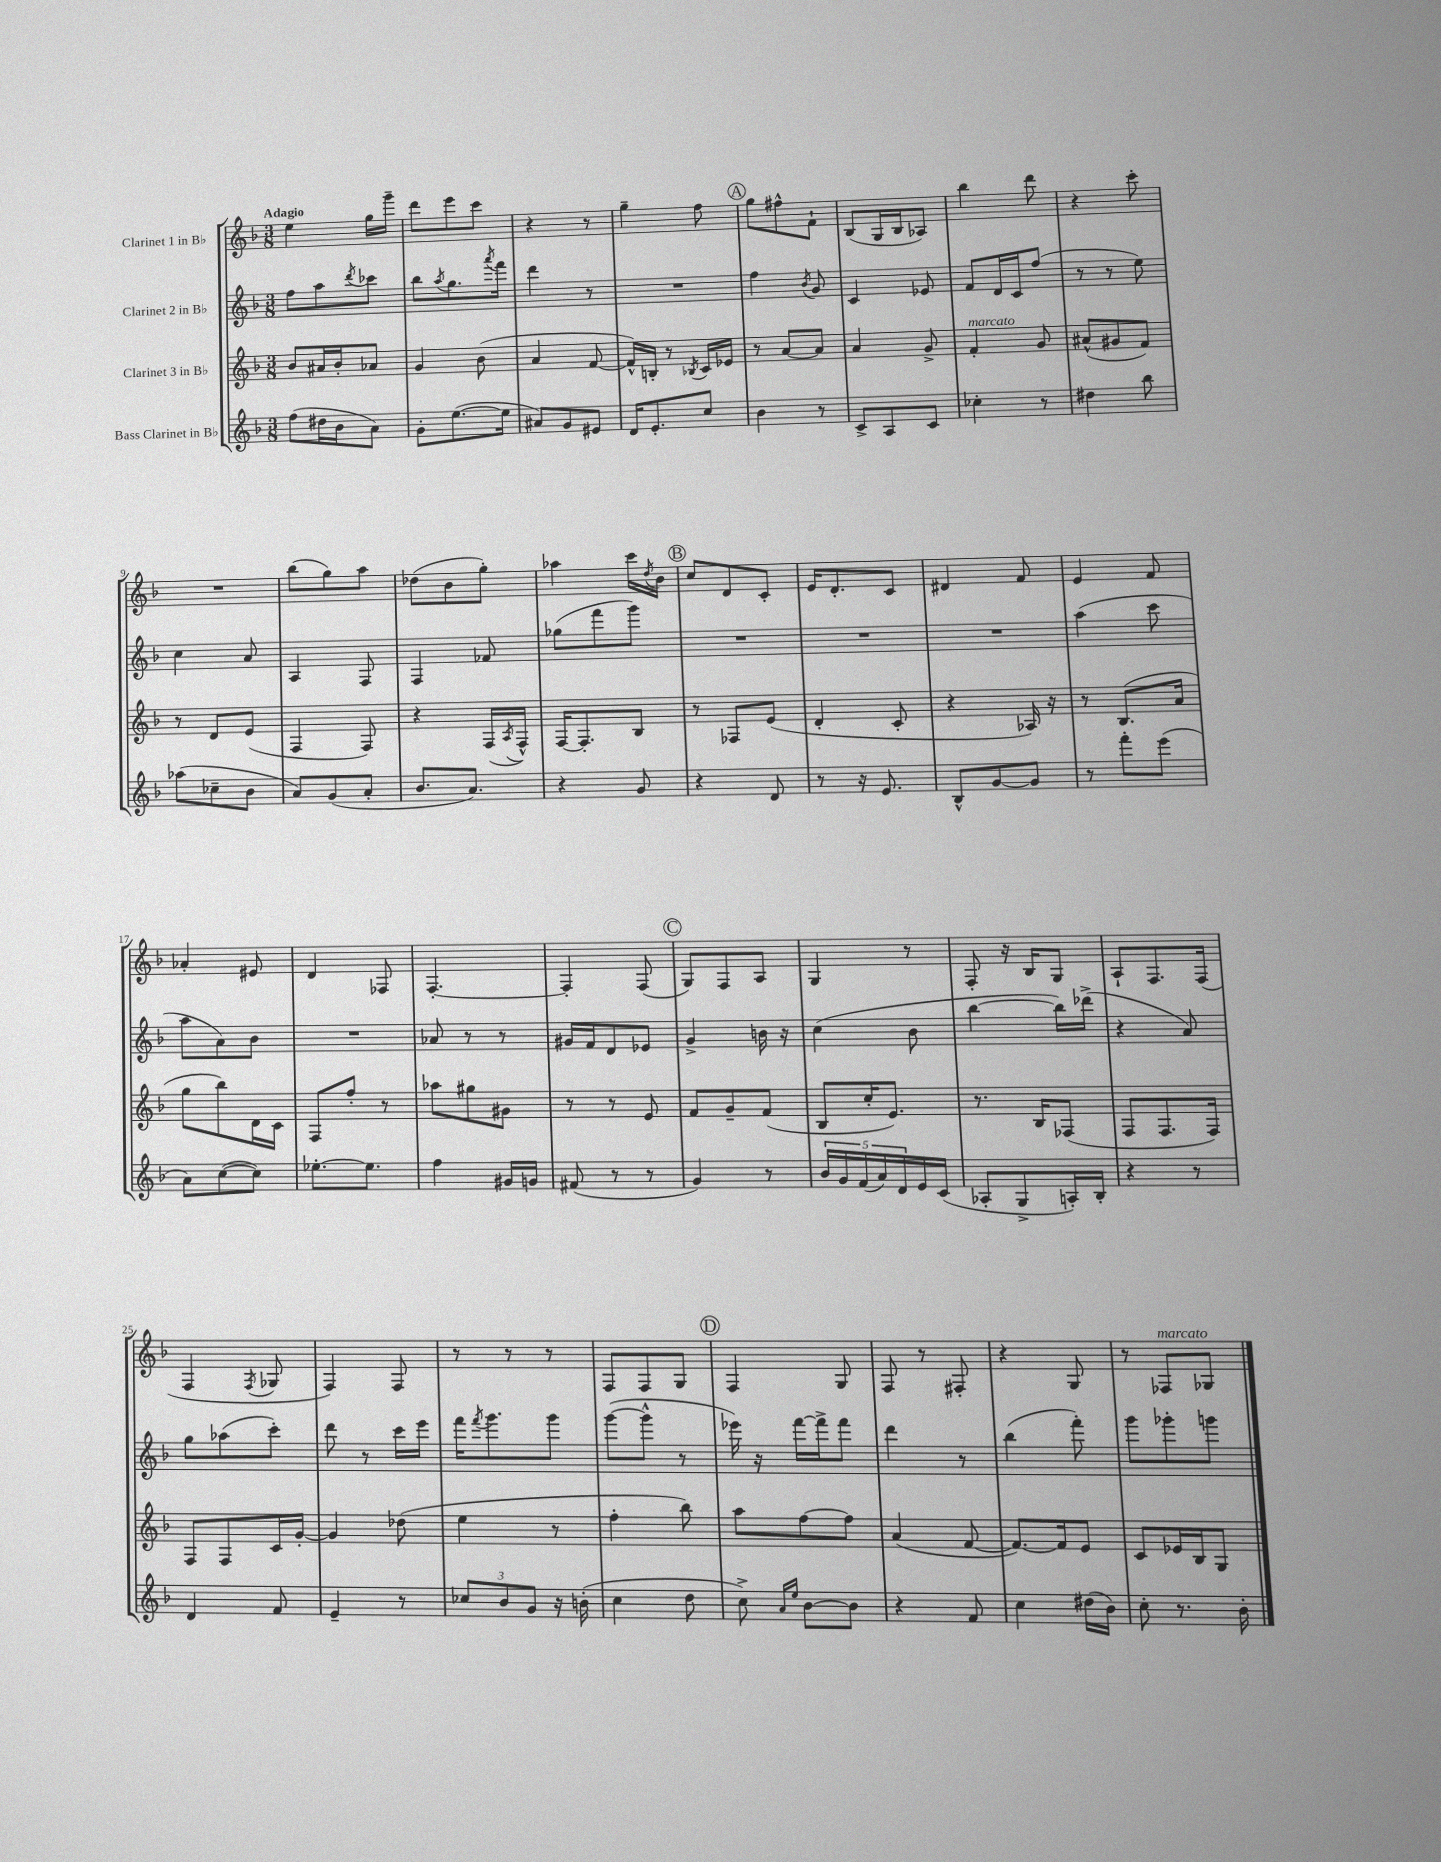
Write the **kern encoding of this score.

**kern	**kern	**kern	**kern
*part4	*part3	*part2	*part1
*staff4	*staff3	*staff2	*staff1
*I"Bass Clarinet in B♭	*I"Clarinet 3 in B♭	*I"Clarinet 2 in B♭	*I"Clarinet 1 in B♭
*clefG2	*clefG2	*clefG2	*clefG2
*k[b-]	*k[b-]	*k[b-]	*k[b-]
*M3/8	*M3/8	*M3/8	*M3/8
=1	=1	=1	=1
!	!	!	!LO:TX:a:B:t=Adagio
(8ff\L	8b-/L	8ff\L	4ee\
16dd#X\L	16a#X/L	8aa\	.
16b-\J	16b-'/J	.	.
.	.	8qddd/	.
8a\J)	8a-X/J	8ccc-X\J	16gg\LL
.	.	.	16ggg~\JJ
=2	=2	=2	=2
8g'\L	4g/	8bb-\L	8ddd\L
.	.	8qaa/	.
([8.ee\	.	8.gg\	8eee\
.	(8b-\	.	8ccc\J
.	.	8qaaa/	.
16ee\Jk]	.	16fff\Jk	.
=3	=3	=3	=3
8a#X/L)	4a/	4ddd\	4r
8g/	.	.	.
8e#X/J	[8f/	8r	8r
=4	=4	=4	=4
16d/KL	16f^^/LL])	4.r	4gg~\
8.e'/	16Bn'/JJ	.	.
.	8r	.	.
.	8qB-X/	.	.
8cc/J	16c/LL	.	8ff\
.	16e-X/JJ	.	.
!!LO:REH:place=s1:t=A
=5	=5	=5	=5
4b-\	8r	4ff\	8gg\L
.	[8a/L	.	8ff#X^^\
.	.	8qb-/	.
8r	8a/J]	8g/	8f`\J
=6	=6	=6	=6
8c^/L	4a/	4c/	(8B-/L
8A/	.	.	16G/L
.	.	.	16B-/J
8c/J	8g^/	8e-X/	8A-X/J)
=7	=7	=7	=7
!	!LO:TX:a:i:t=marcato	!	!
4cc-X'\	4f'/	8f/L	4bb-\
.	.	16d/L	.
.	.	16c/J	.
8r	8g/	(8ff/J	8ddd\
=8	=8	=8	=8
4dd#X\	(8a#X^^/L	8r	4r
.	8g#X/	8r	.
8bb-\	8f/J)	8ee\)	8ccc'\
!!LO:LB:g=z
=9	=9	=9	=9
(8aa-X\L	8r	4cc\	4.r
8cc-X~\	8d/L	.	.
8b-\J	(8e/J	8a/	.
=10	=10	=10	=10
8a/L)	4F/	4A/	(8bb-\L
(8g/	.	.	8gg\)
8a'/J	8F/)	8F/	8aa\J
=11	=11	=11	=11
8.b-/L	4r	4F/	(8dd-X\L
.	.	.	8b-\
8.a/J)	.	.	.
.	(16F/LL	8f-X/	8gg'\J)
.	8qA/	.	.
.	16F^^/JJ)	.	.
=12	=12	=12	=12
4r	[16F/KL	(8gg-X\L	4aa-X\
.	8.F'/]	.	.
.	.	8fff\	.
8g/	8B-/J	8ggg\J)	16ccc\LL
.	.	.	8qdd/
.	.	.	16b-\JJ
!!LO:REH:place=s1:t=B
=13	=13	=13	=13
4r	8r	4.r	8cc/L
.	8F-X/L	.	8d/
8d/	(8e/J	.	8c'/J
=14	=14	=14	=14
8r	4d'/	4.r	16e/KL
.	.	.	8.d'/
16r	.	.	.
8.e/	.	.	.
.	8c'/	.	8c/J
=15	=15	=15	=15
8B-^^/L	4r	4.r	4d#X/
[8g/	.	.	.
8g/J]	16A-X/)	.	8f/
.	16r	.	.
=16	=16	=16	=16
8r	8r	(4aa\	4e/
8fff'\L	(8.B-/L	.	.
(8eee\J	.	8ccc\	8f/
.	16a/Jk	.	.
!!LO:LB:g=z
=17	=17	=17	=17
8a\L)	8gg\L	8aa\L	4a-X'/
([8cc\	8bb-\)	8a\)	.
8cc\J])	16d\L	8b-\J	8e#X/
.	16c\JJ	.	.
=18	=18	=18	=18
[8.ee-X'\L	8F/L	4.r	4d/
.	8ff'/J	.	.
8.ee-\J]	.	.	.
.	8r	.	8F-X/
=19	=19	=19	=19
4ff\	8aa-X\L	8a-X/	[4.F'/
.	8gg#X\	8r	.
16g#X/LL	8g#X\J	8r	.
16gn/JJ	.	.	.
=20	=20	=20	=20
(8f#X/	8r	16g#X/LL	4F'/]
.	.	16f/J	.
8r	8r	8d/	.
8r	8e/	8e-X/J	(8F/
!!LO:REH:place=s1:t=C
=21	=21	=21	=21
4g/)	8f/L	4g^/	8G/L)
.	8g~/	.	8F/
8r	(8f/J	16bn\	8A/J
.	.	16r	.
=22	=22	=22	=22
20b-/LL	8B-/L	(4cc\	4G/
20g/	.	.	.
(20f/	.	.	.
.	16cc'/K	.	.
20a/)	.	.	.
.	8.e/J)	.	.
20d/	.	.	.
16e/	.	8b-\	8r
(16c/JJ	.	.	.
=23	=23	=23	=23
8A-X'/L	8.r	[4bb-\	8F'/
8G^/	.	.	16r
.	16B-/KL	.	16B-/KL
16An'/L)	(8F-X/J	16bb-\LL])	8G/J
16B-'/JJ	.	(16ddd-X^\JJ	.
=24	=24	=24	=24
4r	8F/L	4r	8A`/L
.	8.F/	.	8.F/
8r	.	8a/)	.
.	16F/Jk)	.	(16F/Jk
!!LO:LB:g=z
=25	=25	=25	=25
4d/	8F/L	8gg\L	4F/
.	8F/	(8aa-X\	.
.	.	.	8qF/
8f/	16c/L	8ccc'\J)	8G-X/
.	[16g'/JJ	.	.
=26	=26	=26	=26
4e~/	4g/]	8ddd\	4F/)
.	.	8r	.
8r	(8dd-X\	16ccc\LL	8F/
.	.	16eee\JJ	.
=27	=27	=27	=27
12cc-X/L	4ee\	16fff\KL	8r
.	.	8qfff/	.
.	.	8.ggg\	.
12b-/	.	.	.
.	.	.	8r
12g/J	.	.	.
16r	8r	8ggg\J	8r
(16bn'\	.	.	.
=28	=28	=28	=28
4cc\	4ff'\	([8ggg\L	8F/L
.	.	8ggg^^\J]	8F/
8dd\	8bb-\)	8r	8G/J
!!LO:REH:place=s1:t=D
=29	=29	=29	=29
8cc^\)	8aa\L	16eee-X\)	4F/
.	.	16r	.
16qqa/LL	.	.	.
16qqee/JJ	.	.	.
[8b-\L	[8ff\	[16fff\LL	.
.	.	16fff^\J]	.
8b-\J]	8ff\J]	8fff\J	8G/
=30	=30	=30	=30
4r	(4a/	4ddd\	8F/
.	.	.	8r
8f/	[8f/	8r	8F#X'/
=31	=31	=31	=31
4cc\	8.f/L_)	(4bb-\	4r
.	16f/k]	.	.
(16dd#X\LL	8e/J	8fff'\)	8G/
16b-\JJ)	.	.	.
=32	=32	=32	=32
8cc'\	8c/L	8ggg\L	8r
!	!	!	!LO:TX:a:i:t=marcato
8.r	16e-X/L	8ggg-X'\	8F-X/L
.	16B-/J	.	.
.	8G/J	8gggn\J	8G-X/J
16b-'\	.	.	.
==	==	==	==
*-	*-	*-	*-
